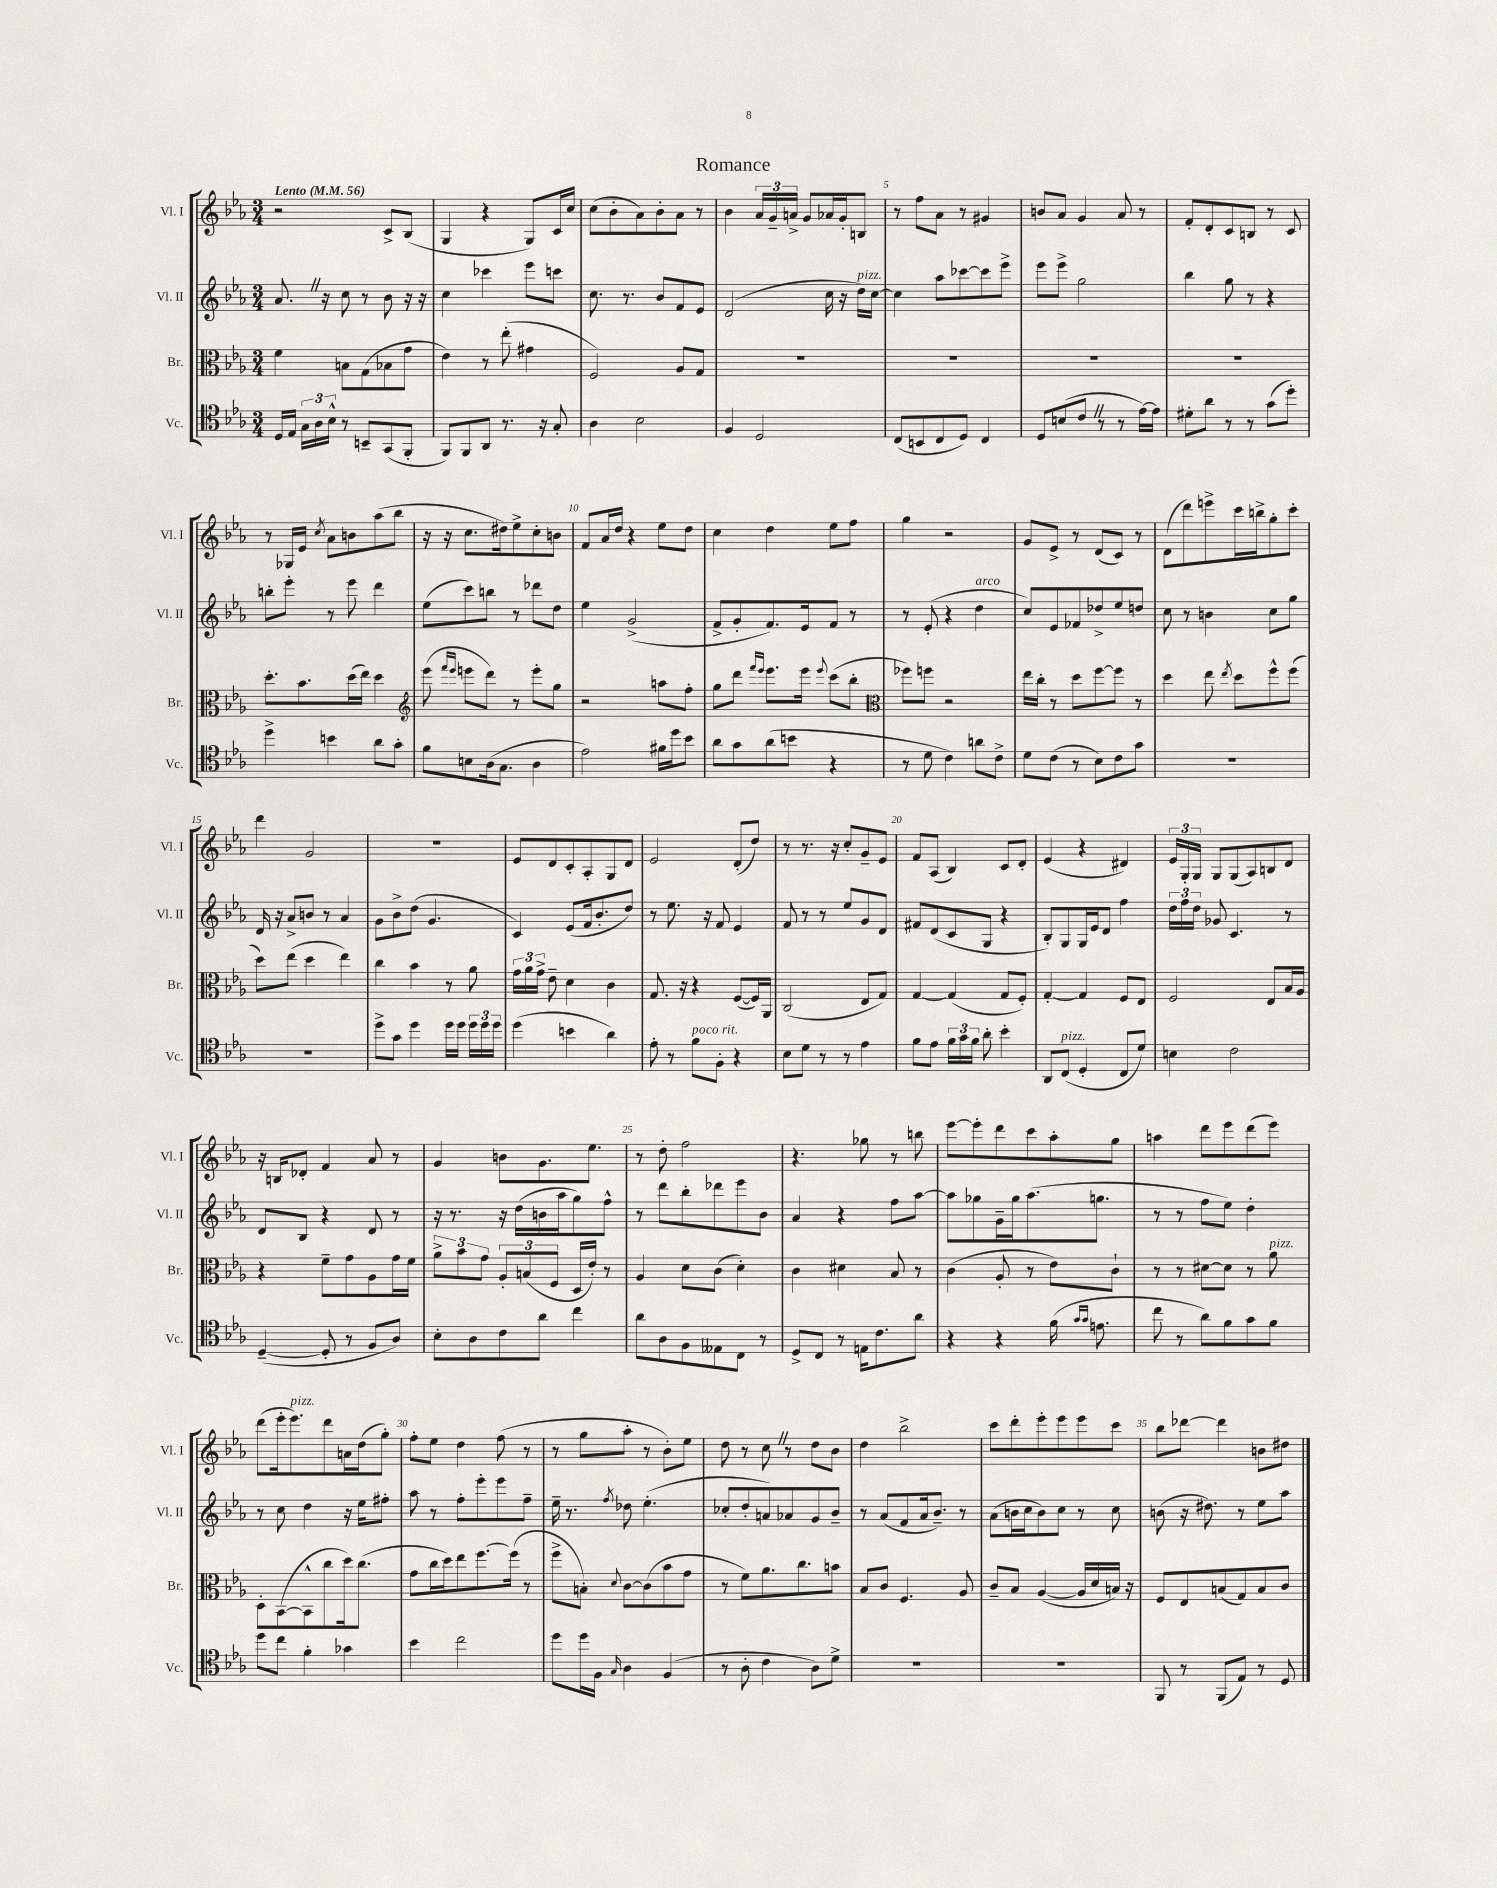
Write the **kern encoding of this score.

**kern	**kern	**kern	**kern
*part4	*part3	*part2	*part1
*staff4	*staff3	*staff2	*staff1
*I"Vc.	*I"Br.	*I"Vl. II	*I"Vl. I
*I'Vc.	*I'Br.	*I'Vl. II	*I'Vl. I
*clefC4	*clefC3	*clefG2	*clefG2
*k[b-e-a-]	*k[b-e-a-]	*k[b-e-a-]	*k[b-e-a-]
*M3/4	*M3/4	*M3/4	*M3/4
*MM56	*MM56	*MM56	*MM56
=1	=1	=1	=1
!	!	!	!LO:TX:a:B:t=Lento
16D/LL	4f\	8.a-Z/	2r
16E-/JJ	.	.	.
24G\LL	.	.	.
24A-\	.	.	.
.	.	16r	.
24B-^^\JJ	.	.	.
8r	8Bn\L	8cc\	.
8BBn~/L	(8G\	8r	.
(8GG/	8B-X\	8b-\	8c^/L
8FF'/J	8g\J	16r	(8B-/J
.	.	16r	.
=2	=2	=2	=2
8FF/L)	4e-\)	4cc\	4G/
8FF/	.	.	.
8AA-/J	8r	4ccc-X\	4r
8.r	(8ee-'\	.	.
.	4g#X\	8eee-\L	8G/L)
16r	.	.	.
8G'/	.	8cccn\J	16c/L
.	.	.	16cc/JJ
=3	=3	=3	=3
4A-\	2F/)	8.cc\	(8cc\L
.	.	.	8b-'\
.	.	8.r	.
2B-\	.	.	8a-\)
.	.	8b-/L	8b-'\
.	8A-/L	8f/	8a-\J
.	8G/J	8e-/J	8r
=4	=4	=4	=4
4F/	2.r	(2d/	4b-\
2D/	.	.	24a-/LL
.	.	.	24g~/
.	.	.	24an^/JJ
.	.	.	8g/L
.	.	16cc\	16a-X/L
.	.	16r	16g'/J
!	!	!LO:TX:a:i:t=pizz.	!
.	.	16dd\LL)	8Bn/J
.	.	[16cc\JJ	.
=5	=5	=5	=5
(8C/L	2.r	4cc\]	8r
8BBn/	.	.	8ff\L
8C/	.	8aa-\L	8a-\J
8D/J)	.	[8ccc-X\	8r
4C/	.	8ccc-\]	4g#X/
.	.	8eee-^\J	.
=6	=6	=6	=6
8D/L	2.r	8eee-\L	8bn/L
(8Bn/	.	8eee-^\J	8a-/J
8cZ/J	.	2gg\	4g/
8r	.	.	.
8r	.	.	8a-/
[16e-\LL)	.	.	8r
16e-\JJ]	.	.	.
=7	=7	=7	=7
8d#X'\L	2.r	4bb-\	8f'/L
8a-\J	.	.	8d'/
8r	.	8gg\	8c/
8r	.	8r	8Bn/J
(8g\L	.	4r	8r
8dd'\J)	.	.	8c/
!!LO:LB:g=z
=8	=8	=8	=8
4dd^\	8.dd'\L	8bbn'\L	8r
.	.	8eee-'\J	16G-X/LL
.	8.b-\	.	16e-/JJ
.	.	.	8qcc/
4bn\	.	8r	8a-\L
.	(16dd\L	8eee-\	8bn\
.	16ee-\JJ)	.	.
8a-\L	4dd\	4ddd\	(8aa-\
8g'\J	.	.	8bb-\J
=9	=9	=9	=9
*	*clefG2	*	*
8f\L	(8eee-\	(8ee-\L	16r
.	.	.	16r
.	16qqfff/LL	.	.
.	16qqeee-/JJ	.	.
8Bn\	8eeen\L	8ccc\)	8.cc\L
(16A-\k	8ddd\J)	8bbn\J	.
8.G\J	.	.	16dd#X\k)
.	8r	8r	8ee-^\
4A-\	8eee'\L	8ddd-X\L	8cc'\
.	8gg\J	8dd\J	8bn\J
=10	=10	=10	=10
2e-\)	2r	4ee-\	8f/L
.	.	.	16a-/L
.	.	.	16dd/JJ
.	.	(2g^/	4r
16f#X\LL	8aan\L	.	8ee-\L
16dd\J	.	.	.
8b-\J	8ff'\J	.	8dd\J
=11	=11	=11	=11
8a-\L	8gg\L	8f^/L	4cc\
8g\	8ddd\J	8g'/	.
.	16qqfff/LL	.	.
.	16qqeee-/JJ	.	.
(8a-\	8.eee-\L	8.f/)	4dd\
8bn\J	.	.	.
.	16eee-\Jk	16e-/k	.
.	8qqeee-/	.	.
4r	(8ccc\L	8f/J	8ee-\L
.	8bb-'\J	8r	8ff\J
=12	=12	=12	=12
*	*clefC3	*	*
8r	8ff-X\L)	8r	4gg\
8d\	8ffn\J	(8e-'/	.
4c\)	2r	4r	2r
!	!	!LO:TX:a:i:t=arco	!
8an\L	.	4dd\	.
8c^\J	.	.	.
=13	=13	=13	=13
8d\L	16ee-\LL	8cc/L)	8g/L
.	16cc'\JJ	.	.
(8c\J	8r	8e-/	8e-^/J
8r	8dd\L	8f-X/	8r
8B-\L)	[8ff\	8dd-X^/	(8d/L
8c\	8ff\J]	8ee-/	8c/J)
8g\J	8r	8ddn/J	8r
=14	=14	=14	=14
2.r	4dd\	8cc\	(8d\L
.	.	8r	8ddd\)
.	8ee-\	4bn\	8eeen^\
.	8qee-/	.	.
.	8dd\L	.	16ccc\L
.	.	.	16bbn^\J
.	8ff^^\	8cc\L	8gg'\
.	(8ff\J	8gg\J	8ccc'\J
!!LO:LB:g=z
=15	=15	=15	=15
2.r	8dd\L)	16d/	4ddd\
.	.	16r	.
.	(8ee-\J	8a-^/L	.
.	4dd\	8bn/J	2g/
.	.	8r	.
.	4ee-\)	4a-/	.
=16	=16	=16	=16
8dd^\L	4cc\	8g\L	2.r
8g\J	.	8b-^\	.
4dd\	4b-\	(8dd\J	.
.	.	4.g/	.
16dd\LL	8r	.	.
16dd\JJ	.	.	.
24dd\LL	8a-\	.	.
24dd\	.	.	.
24dd\JJ	.	.	.
=17	=17	=17	=17
(4dd\	24g\LL	4c/)	8e-/L
.	24a-\	.	.
.	24g^\JJ	.	.
.	8e-~\	.	8d/
4bn\	4d\	(8e-/L	8c'/
.	.	16f/k	8A-'/
.	.	8.b-'/	.
4a-\)	4c\	.	8G/
.	.	8dd/J)	8d/J
=18	=18	=18	=18
8e-'\	8.G/	8r	2e-/
8r	.	8.ee-\	.
.	16r	.	.
!LO:TX:a:i:t=poco rit.	!	!	!
8f\L	4r	.	.
.	.	16r	.
8F'\J	.	8f/	.
4r	([8F/L	4e-/	(8d'/L
.	16F/L])	.	8dd/J)
.	16AA-/JJ	.	.
=19	=19	=19	=19
8B-\L	(2C/	8f/	8r
8d\J	.	8r	8.r
8r	.	8r	.
.	.	.	16r
8r	.	8ee-/L	8cc'/L
4e-\	8E-/L	8g/	8g~/
.	8G/J)	8d/J	8e-/J
=20	=20	=20	=20
8f\L	[4G/	8f#X/L	8f/L
8e-\J	.	(8d/	(8A-/J
24f\LL	(4G/]	8c/	4B-/)
24g\	.	.	.
24f\JJ	.	.	.
8a-'\	.	8G/J	.
4b-'\	8G/L	4r	8c/L
.	8F'/J)	.	8d'/J
=21	=21	=21	=21
8AA-/L	[4G'/	8B-'/L)	(4e-/
!LO:TX:a:i:t=pizz.	!	!	!
(8C/J	.	8G/	.
4D'/	4G/]	16G/L	4r
.	.	16e-/J	.
.	.	8d/J	.
8C/L	8F/L	4ff\	4d#X/)
8d/J)	8E-/J	.	.
=22	=22	=22	=22
4Bn\	2F/	24dd\LL	24e-/LL
.	.	24ff\	24G'/
.	.	24dd\JJ	24G/JJ
.	.	8g-X/	8G/L
2c\	.	4.c/	(8G/
.	.	.	8A-/)
.	8E-/L	.	8Bn/
.	16B-/L	8r	8d/J
.	16A-/JJ	.	.
!!LO:LB:g=z
=23	=23	=23	=23
([4D~/	4r	8d/L	16r
.	.	.	16Bn/KL
.	.	8B-/J	8d-X'/J
8D'/]	8f~\L	4r	4f/
8r	8g\	.	.
8F/L	8A-\	8d/	8a-/
8A-/J)	16g\L	8r	8r
.	16f\JJ	.	.
=24	=24	=24	=24
8B-'\L	12a-^\L	16r	4g/
.	.	8.r	.
.	12b-\	.	.
8A-\	.	.	.
.	12g\J	.	.
8c\	12A-'/L	16r	8bn\L
.	.	(16dd\LL	.
.	(12Bn/	.	.
8a-\J	.	16bn\	8.g\
.	12F/J	.	.
.	.	16aa-\J	.
4cc\	16D/LL	8gg\)	.
.	16e-'/JJ)	.	8.ee-\J
.	8r	8ff^^\J	.
=25	=25	=25	=25
8a-\L	4A-/	8r	8r
8A-\	.	8ddd\L	8dd'\
8F\	8d\L	8bb-'\	2ff\
8E--X\	(8c\J	8ddd-X\	.
8C\J	4d'\)	8eee-\	.
8r	.	8b-\J	.
=26	=26	=26	=26
8D^/L	4c\	4a-/	4.r
8C/J	.	.	.
8r	4d#X\	4r	.
16En\KL	.	.	8gg-X\
8.c\	.	.	.
.	8B-/	8ff\L	8r
8a-\J	8r	[8aa-\J	8bbn\
=27	=27	=27	=27
4r	(4c\	8aa-\L]	[8eee-\L
.	.	8gg-X\	8eee-'\]
4r	8A-'/	16g~\L	8ddd\
.	.	16gg-\J	.
.	8r	(8.aa-\	8ccc\
(16f\	8e-\L)	.	8aa-'\
16qqg/LL	.	.	.
16qqg/JJ	.	.	.
8.en\	.	8.ggn\J	.
.	8c`\J	.	8gg\J
=28	=28	=28	=28
8cc\	8r	8r	4aan\
8r	8r	8r	.
8a-\L)	[8d#X\L	8ff\L	8ddd\L
8f\	8d#\J]	8ee-\J)	8eee-\
8g\	8r	4dd'\	(8ddd\
!	!LO:TX:a:i:t=pizz.	!	!
8f\J	8a-\	.	8eee-\J)
!!LO:LB:g=z
=29	=29	=29	=29
8dd\L	8D'\L	8r	(8ddd\L
8cc\J	([8BB-\	8cc\	16eee-'\k
!	!	!	!LO:TX:a:i:t=pizz.
.	.	.	8.eee-\)
4f'\	8BB-^^\]	4dd\	.
.	8cc\	.	8ddd\
4g-X\	16dd\k)	16r	16an\L
.	(8.cc\J	16ee-\KL	(16dd\J
.	.	8ff#X'\J	8gg'\J)
=30	=30	=30	=30
4b-\	8g\L	8aa-\	8ff'\L
.	16cc\L	8r	8ee-\J
.	16dd\J)	.	.
2cc\	8ee-\	8ff'\L	4dd\
.	[8.ff\	8eee-'\	.
.	.	8eee-\	(8ff\
.	(16ff\Jk]	.	.
.	8r	8ff~\J	8r
=31	=31	=31	=31
8dd\L	8ff^\L	16ee-~\	8r
.	.	8.r	.
16dd\L	8Bn'\J)	.	8gg\L
16F\JJ	.	.	.
16qqG/	8qqd/	8qff/	.
4A-\	[8c\L	8dd-X\	8aa-'\J
.	(8c\]	(4.ee-'\	8r
(4F/	8b-\	.	8b-'\L)
.	8g\J	.	8ee-\J
=32	=32	=32	=32
8r	8r	8cc-X'/L	8dd\
8A-'\	8f\L)	8dd'/	8r
4c\	8.a-\	8an/)	8ccZ\
.	.	8a-X/	8r
.	8.cc\	.	.
8A-\L)	.	8g/	8dd\L
8d^\J	8bn\J	8b-~/J	8b-\J
=33	=33	=33	=33
2.r	8B-/L	8r	4dd\
.	8c/J	(8a-/L	.
.	4.F/	8f/	2bb-^\
.	.	16a-/k	.
.	.	8.b-~/J)	.
.	8A-/	8r	.
=34	=34	=34	=34
2.r	8c~/L	(8a-\L	8ccc\L
.	8B-/J	16bn\L	8ddd'\
.	.	16cc\J	.
.	([4A-/	8b\)	8eee-'\
.	.	8cc\J	8eee-\
.	16A-/LL]	8r	8eee-\
.	16d/	.	.
.	16Bn/JJ)	8cc\	8ccc\J
.	16r	.	.
=35	=35	=35	=35
8FF/	8F/L	(8bn\	8bb-\L
8r	8E-/	16r	[8ddd-X\J
.	.	8.dd#X\)	.
(8FF/L	(8Bn/	.	4ddd-\]
8E-/J)	8G/)	8r	.
8r	8B/	8ee-\L	8bn\L
8D/	8c/J	8aa-\J	8dd#X\J
==	==	==	==
*-	*-	*-	*-
